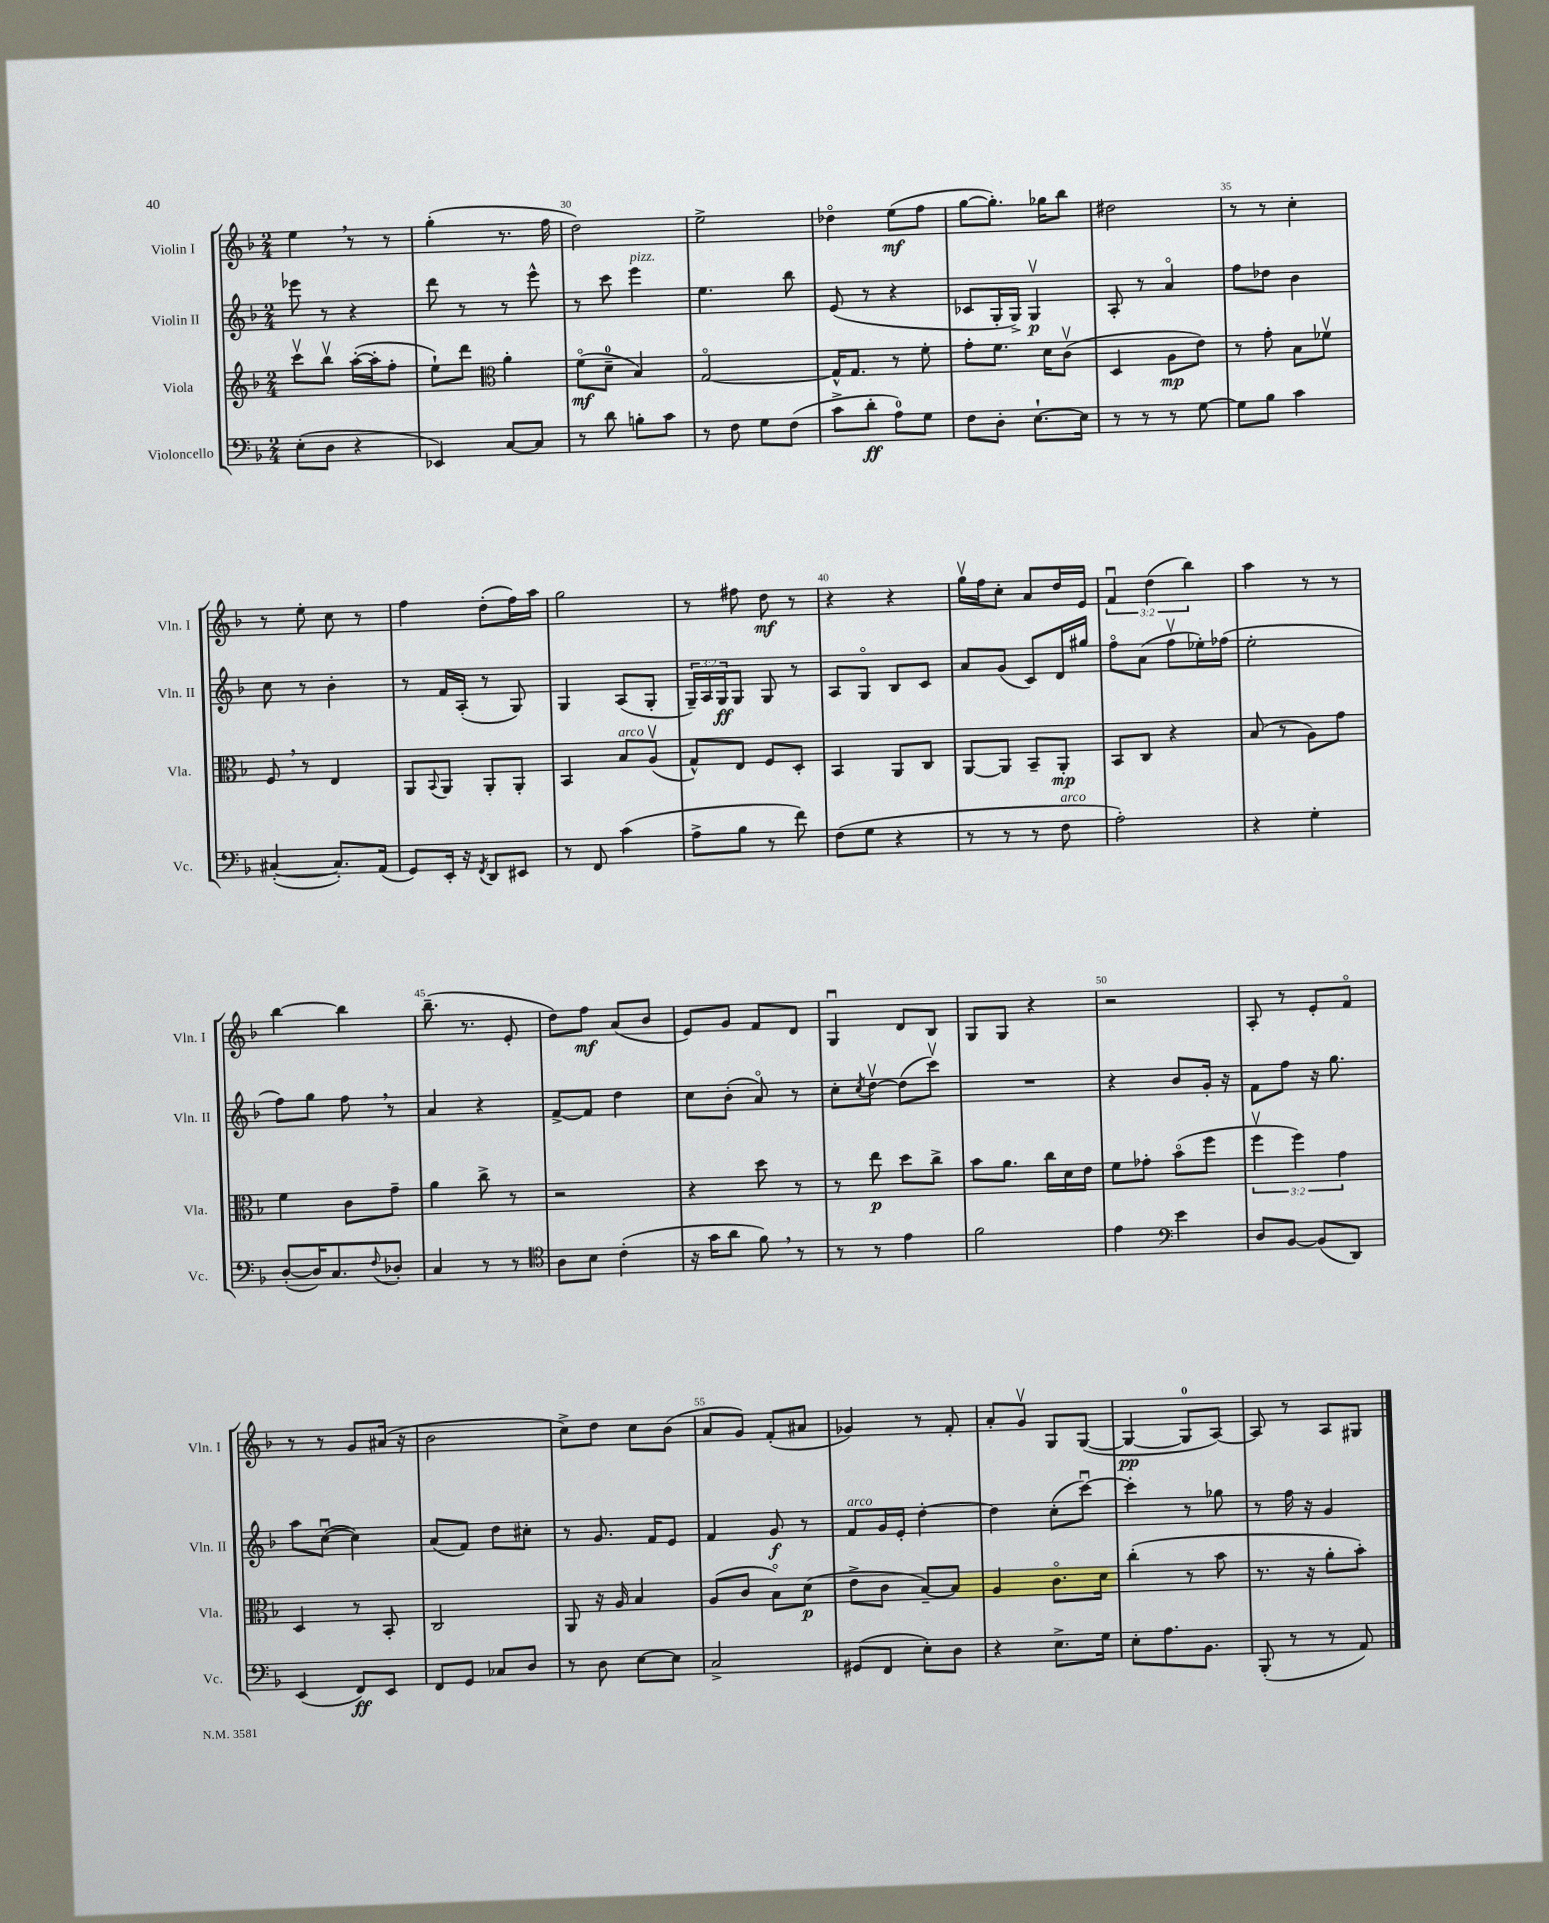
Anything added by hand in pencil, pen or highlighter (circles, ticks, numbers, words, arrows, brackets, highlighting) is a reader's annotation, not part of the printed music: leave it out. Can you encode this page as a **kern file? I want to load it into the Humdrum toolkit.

**kern	**kern	**kern	**kern
*staff4	*staff3	*staff2	*staff1
*clefF4	*clefG2	*clefG2	*clefG2
*k[b-]	*k[b-]	*k[b-]	*k[b-]
*M2/4	*M2/4	*M2/4	*M2/4
(8E'	8cccv	8eee-	4ee
8D	8bb-v	8r	.
4r	([16aa'	4r	8r
.	16aa']	.	.
.	8ff'	.	8r
=	=	=	=
4EE-)	8ee`)	8ddd	(4gg'
.	8ddd	8r	.
*	*clefC3	*	*
[8C	4a'	8r	8.r
8C]	.	8eee^^	.
.	.	.	16ff
=	=	=	=
8r	(8fo	8r	2dd)
8d	8d~	8ccc	.
8B'	4B-)	4eee	.
8c	.	.	.
=	=	=	=
8r	[2Go	4.ee	2ee^
8F	.	.	.
8G	.	.	.
(8F	.	8bb-	.
=	=	=	=
8c^	16G^^]	(8e	4dd-o
.	8.G	.	.
8d'	.	8r	.
8A)	8r	4r	(8ee
8G	8f'	.	8ff
=	=	=	=
8F	8g'	8c-	[8gg
8D'	8.f	16G'	8.gg'])
.	.	16G^)	.
[8.E`	.	4Gv	.
.	16d	.	16gg-
.	(8cv	.	8bb-
16E]	.	.	.
=	=	=	=
8r	4D	8A'	2dd#
8r	.	8r	.
8r	8A	4ao	.
[8G	8e)	.	.
=	=	=	=
8G]	8r	8ff	8r
8B-	8g'	8dd-	8r
4c	8B-	4b-	4cc'
.	8f-v	.	.
=	=	=	=
([4C#'	8F	8cc	8r
.	8r	8r	8ee'
8.C#'])	4E	4b-'	8cc
.	.	.	8r
(16AA	.	.	.
=	=	=	=
8GG)	8AA	8r	4ff
.	8qqBB-	.	.
16EE'	8AA	16f	.
16r	.	(16A'	.
8qFF	.	.	.
8DD	8AA'	8r	(8dd'
8EE#	8AA'	8G)	16ff)
.	.	.	16aa
=	=	=	=
8r	4BB-	4G	2gg
8FF	.	.	.
(4c	8B-	(8A	.
.	(8Av	8G'	.
=	=	=	=
8A^	8G^^)	24G~)	8r
.	.	24A	.
.	.	24G	.
8B-	8E	8G	8ff#
8r	8F	8G	8dd
8f)	8D'	8r	8r
=	=	=	=
(8F	4BB-	8A	4r
8G	.	8Go	.
4r	8AA	8B-	4r
.	8C	8c	.
=	=	=	=
8r	[8AA	8a	16ggv
.	.	.	16ff
8r	8AA]	(8g	8cc'
8r	8BB-~	8c)	8a
8F	8AA'	16d	16dd
.	.	16gg#	16e
=	=	=	=
2A')	8BB-	8ffo	6fu
.	8C	(8a	.
.	.	.	(6dd
.	4r	8ffv	.
.	.	.	6bb-)
.	.	16ee-')	.
.	.	(16ff-	.
=	=	=	=
4r	(8B-	2ee'	4aa
.	8r	.	.
4G'	8A)	.	8r
.	8g	.	8r
=	=	=	=
([8D'	4f	8ff)	[4bb-
16D])	.	8gg	.
8.C	.	.	.
.	8c	8ff	4bb-]
8qqF	.	.	.
8D-'	8g~	8r	.
=	=	=	=
4C	4a	4a	(8.bb-~
.	.	.	8.r
8r	8cc^	4r	.
8r	8r	.	8e'
=	=	=	=
*clefC4	*	*	*
8A	2r	[8f^	8dd)
8B-	.	8f]	8ff
(4c'	.	4dd	(8a
.	.	.	8b-
=	=	=	=
16r	4r	8cc	8e)
16g	.	.	.
8a	.	(8b-'	8g
8f)	8dd	8ao)	8f
8r	8r	8r	8d
=	=	=	=
8r	8r	8cc'	4Gu
.	.	8qcc	.
8r	8ee	[8ddv	.
4e	8dd	(8dd]	8d
.	8cc^	8cccv)	8B-
=	=	=	=
2f	8b-	2r	8G
.	8.a	.	8G
.	.	.	4r
.	16cc	.	.
.	16d	.	.
.	16e	.	.
=	=	=	=
4e	8f	4r	2r
.	8g-'	.	.
*clefF4	*	*	*
4e	(8b-o	8b-	.
.	8ff	16g'	.
.	.	16r	.
=	=	=	=
8D	6ffv	8f	8A'
[8BB-	.	8ff	8r
.	6ff)	.	.
(8BB-]	.	16r	8e'
.	.	8.gg	.
.	6g	.	.
8DD)	.	.	8fo
=	=	=	=
(4EE	4D	8aa	8r
.	.	([8ccu	8r
8FF)	8r	4cc])	8g
8EE	8BB-'	.	(16a#
.	.	.	16r
=	=	=	=
8FF	2C	(8a	2b-
8GG	.	8f)	.
8C-	.	8dd	.
8D	.	8cc#'	.
=	=	=	=
8r	8AA	8r	8cc^)
8D	16r	8.g	8dd
.	16A	.	.
[8E	4B-	.	8cc
.	.	16f	.
8E]	.	8e	(8b-
=	=	=	=
2C^	(8A	4f	8a
.	8c	.	8g)
.	8B-o)	8g	(8f'
.	(8d	8r	8a#
=	=	=	=
(8GG#	8e^	8f	4g-)
8FF	8c	16g	.
.	.	16e'	.
8E')	[8B-~)	[4dd'	8r
8D	8B-]	.	8f'
=	=	=	=
4r	4A	4dd]	8a'
.	.	.	8gv
8.E^	8.co	(8cc'	8G
.	.	[8cccu)	([8G
16G	16d	.	.
=	=	=	=
8E'	(4cc'	4ccc']	4G_
8.A	.	.	.
.	8r	8r	8G]
8.BB-	.	.	.
.	8b-	8gg-	[8A)
=	=	=	=
(8BBB-'	8.r	8r	8A]
8r	.	16ff	8r
.	16r	16r	.
8r	8a'	4g	8A
8AA)	8b-')	.	8G#
==	==	==	==
*-	*-	*-	*-
